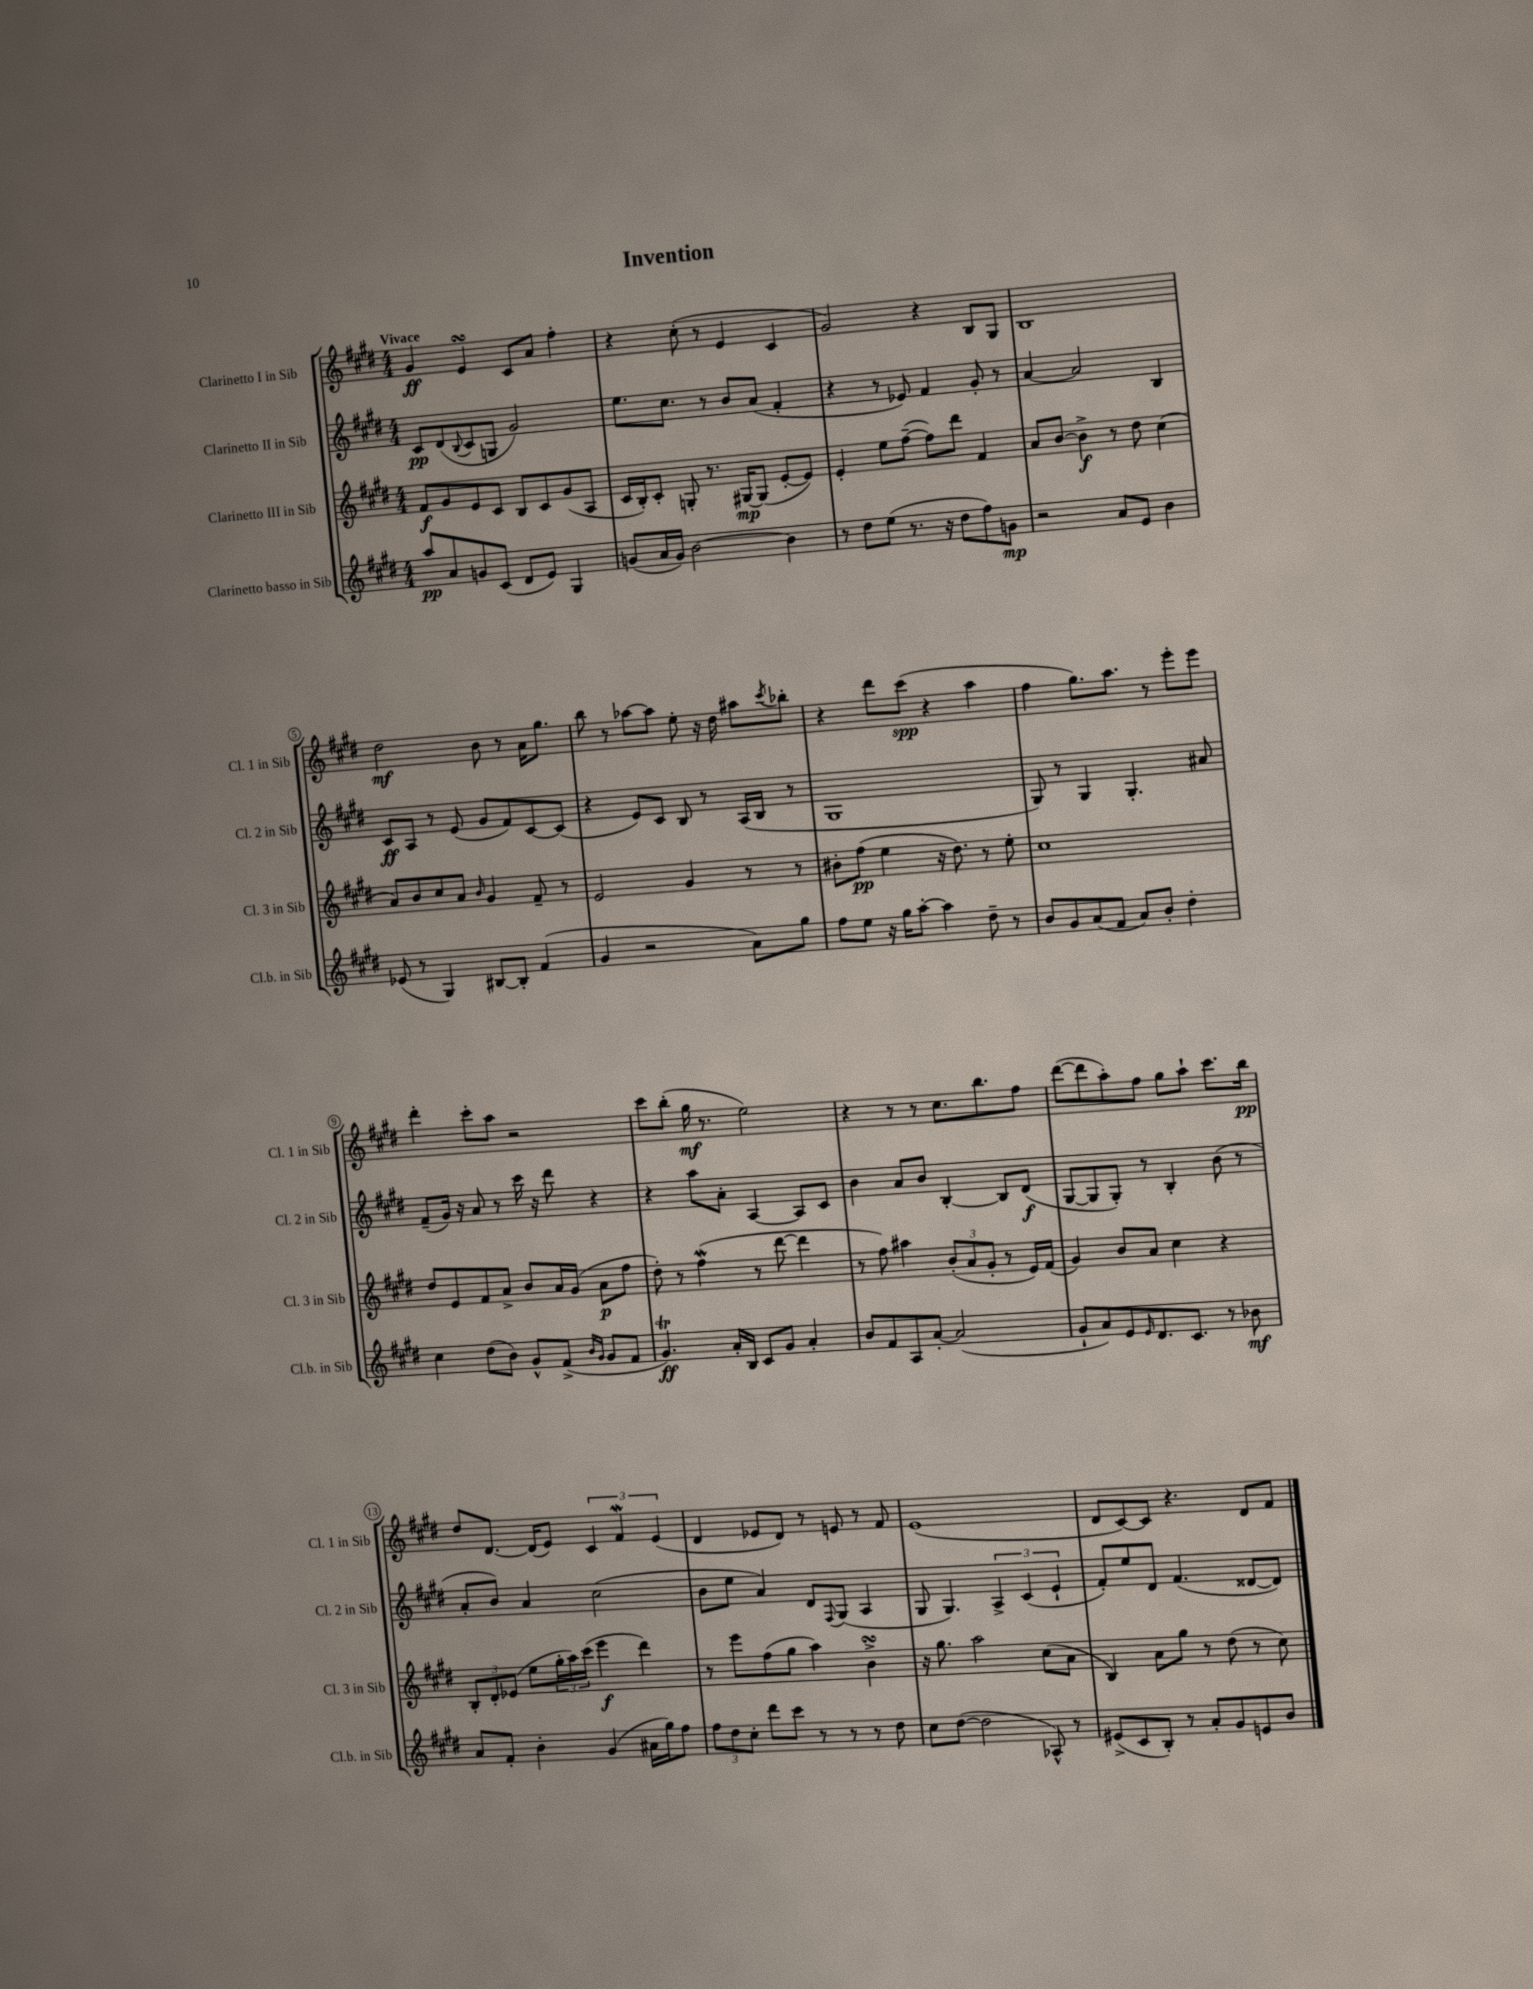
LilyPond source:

\header { title = "Invention" }
<<
\new StaffGroup <<
\new Staff = "s0" \with { instrumentName = "Clarinetto I in Sib" shortInstrumentName = "Cl. 1 in Sib" } {
    \clef treble \key e \major \numericTimeSignature \time 4/4 \tempo "Vivace"
    gis'4\ff e'4\turn cis'8 a'8 fis''4-. |
    r4 cis''8-.( r8 e'4 cis'4 |
    gis'2) r4 b8 gis8 |
    b1 |
    dis''2\mf b'8 r8 a'16 gis''8. |
    b''8 r8 aes''8~ aes''8 e''8-. r16 dis''16 ais''8 \acciaccatura { cis'''8 } bes''8-. |
    r4 dis'''8 cis'''8\spp( r4 a''4 |
    fis''4 gis''8.) a''8. r8 e'''8-. e'''8 |
    dis'''4-. cis'''8-. a''8 r2 |
    cis'''8 b''8-.( gis''16\mf r8. e''2) |
    r4 r8 r8 cis''8. b''8. fis''8 |
    dis'''8~( dis'''8 a''8-.) fis''8 gis''8 a''8-! cis'''8. b''16\pp |
    dis''8 dis'8.~ dis'16( e'8) \tuplet 3/2 { cis'4 fis'4\mordent e'4( } |
    dis'4 ees'8 dis'8) r8 e'8 r8 fis'8 |
    e'1( |
    dis'8 cis'8~) cis'8 r4. dis'8 fis'8 \bar "|." |
}
\new Staff = "s1" \with { instrumentName = "Clarinetto II in Sib" shortInstrumentName = "Cl. 2 in Sib" } {
    \clef treble \key e \major \numericTimeSignature \time 4/4
    cis'8\pp dis'8( \appoggiatura { b8 } cis'8 g8 gis'2) |
    e''8. cis''8. r8 b'8 a'8( fis'4-. |
    r4 r8 ees'8) fis'4 gis'8-. r8 |
    a'4~ a'2 b4 |
    cis'8\ff a8 r8 e'8( gis'8 fis'8) cis'8~ cis'8( |
    r4 e'8) cis'8 b8 r8 a16( b16 r8 |
    gis1 |
    gis8) r8 gis4 gis4.-. ais'8 |
    fis'8--( gis'16) r16 a'8 r8 cis'''16 r16 dis'''8 r4 |
    r4 a''8 a'8-. a4~ a8 cis'8 |
    b'4 a'8 b'8 b4~-. b8 dis'8\f( |
    gis8~ gis8 gis8-.) r8 b4-. b'8( r8 |
    a'8-. b'8) a'4 cis''2( |
    b'8 e''8 a'4) dis'8 \appoggiatura { fis8 } gis8( a4 |
    gis8 gis4.) \tuplet 3/2 { a4-> cis'4( e'4-! } |
    fis'8-.) e''8 dis'8 fis'4.( disis'8~ disis'8) \bar "|." |
}
\new Staff = "s2" \with { instrumentName = "Clarinetto III in Sib" shortInstrumentName = "Cl. 3 in Sib" } {
    \clef treble \key e \major \numericTimeSignature \time 4/4
    fis'8\f gis'8 e'8 cis'8 b8 cis'8 gis'8( a8 |
    cis'16 b16-.) cis'8-. g8-. r8. gis16~\mp gis8( e'8~-. e'8) |
    e'4-. e''8 fis''8~--( fis''8) dis'''8 fis'4 |
    a'8 b'8~ b'4->\f r8 dis''8 cis''4( |
    a'8) b'8 cis''8 a'8 \grace { b'16 } gis'4 fis'8-- r8 |
    e'2 gis'4 r8 r8 |
    bis'8-. fis''8\pp( e''4 r16 dis''8.) r8 e''8-. |
    cis''1 |
    dis''8 e'8 fis'8 a'8-> b'8 a'16 gis'16( a'8\p fis''8 |
    dis''8-.) r8 fis''4\mordent( r8 dis'''8~ dis'''4 |
    r8 fis''8) ais''4 \tuplet 3/2 { b'8-.( a'8 gis'8-. } r8 e'16) fis'16( |
    gis'4) b'8 a'8 cis''4 r4 |
    \tuplet 3/2 { b8-. dis'8-. ees'8( } e''8 \tuplet 3/2 { gis''16-. a''16) cis'''16( } e'''4\f dis'''4) |
    r8 e'''8 fis''8( gis''8 a''4) b'4->\turn |
    r16 gis''8. a''2 cis''8( a'8 |
    b4) a'8 gis''8 r8 dis''8( r8 cis''8) \bar "|." |
}
\new Staff = "s3" \with { instrumentName = "Clarinetto basso in Sib" shortInstrumentName = "Cl.b. in Sib" } {
    \clef treble \key e \major \numericTimeSignature \time 4/4
    a''8\pp a'8 g'8 cis'8( dis'8 e'8) gis4 |
    g'8( a'16 g'16) b'2~ b'4 |
    r8 dis''8 e''8( r8. r16 dis''8 fis''8) g'8\mp |
    r2 a'8 e'8 b'4 |
    ees'8( r8 gis4) bis8~ bis8-. fis'4( |
    gis'4 r2 a'8) gis''8 |
    fis''8 e''8 r16 gis''16 a''8~-. a''4 dis''8-- r8 |
    b'8 gis'8 a'8( fis'8 a'8) b'8-. dis''4-. |
    cis''4 dis''8( b'8) gis'8-^ fis'8->( \grace { b'16 gis'16 } gis'8 fis'8 |
    gis'4.\trill\ff) a'16-. b16 cis'8 gis'8 a'4-. |
    b'8 fis'8 a8 a'8~-. a'2( |
    gis'8-! a'8) e'8 \grace { e'16 } dis'8. cis'8. r8 bes'8\mf |
    a'8 fis'8-. b'4-. gis'4( ais'16 gis''16) fis''8 |
    \tuplet 3/2 { fis''8 dis''8 cis''8-. } dis'''8 cis'''8 r8 r8 r8 dis''8 |
    cis''8 dis''8~( dis''2 aes8-^) r8 |
    eis'8->( cis'8 b8-.) r8 a'8-. gis'8 e'8 b'8 \bar "|." |
}
>>
>>
\layout { \context { \Score \override BarNumber.stencil = #(make-stencil-circler 0.1 0.3 ly:text-interface::print) } }
